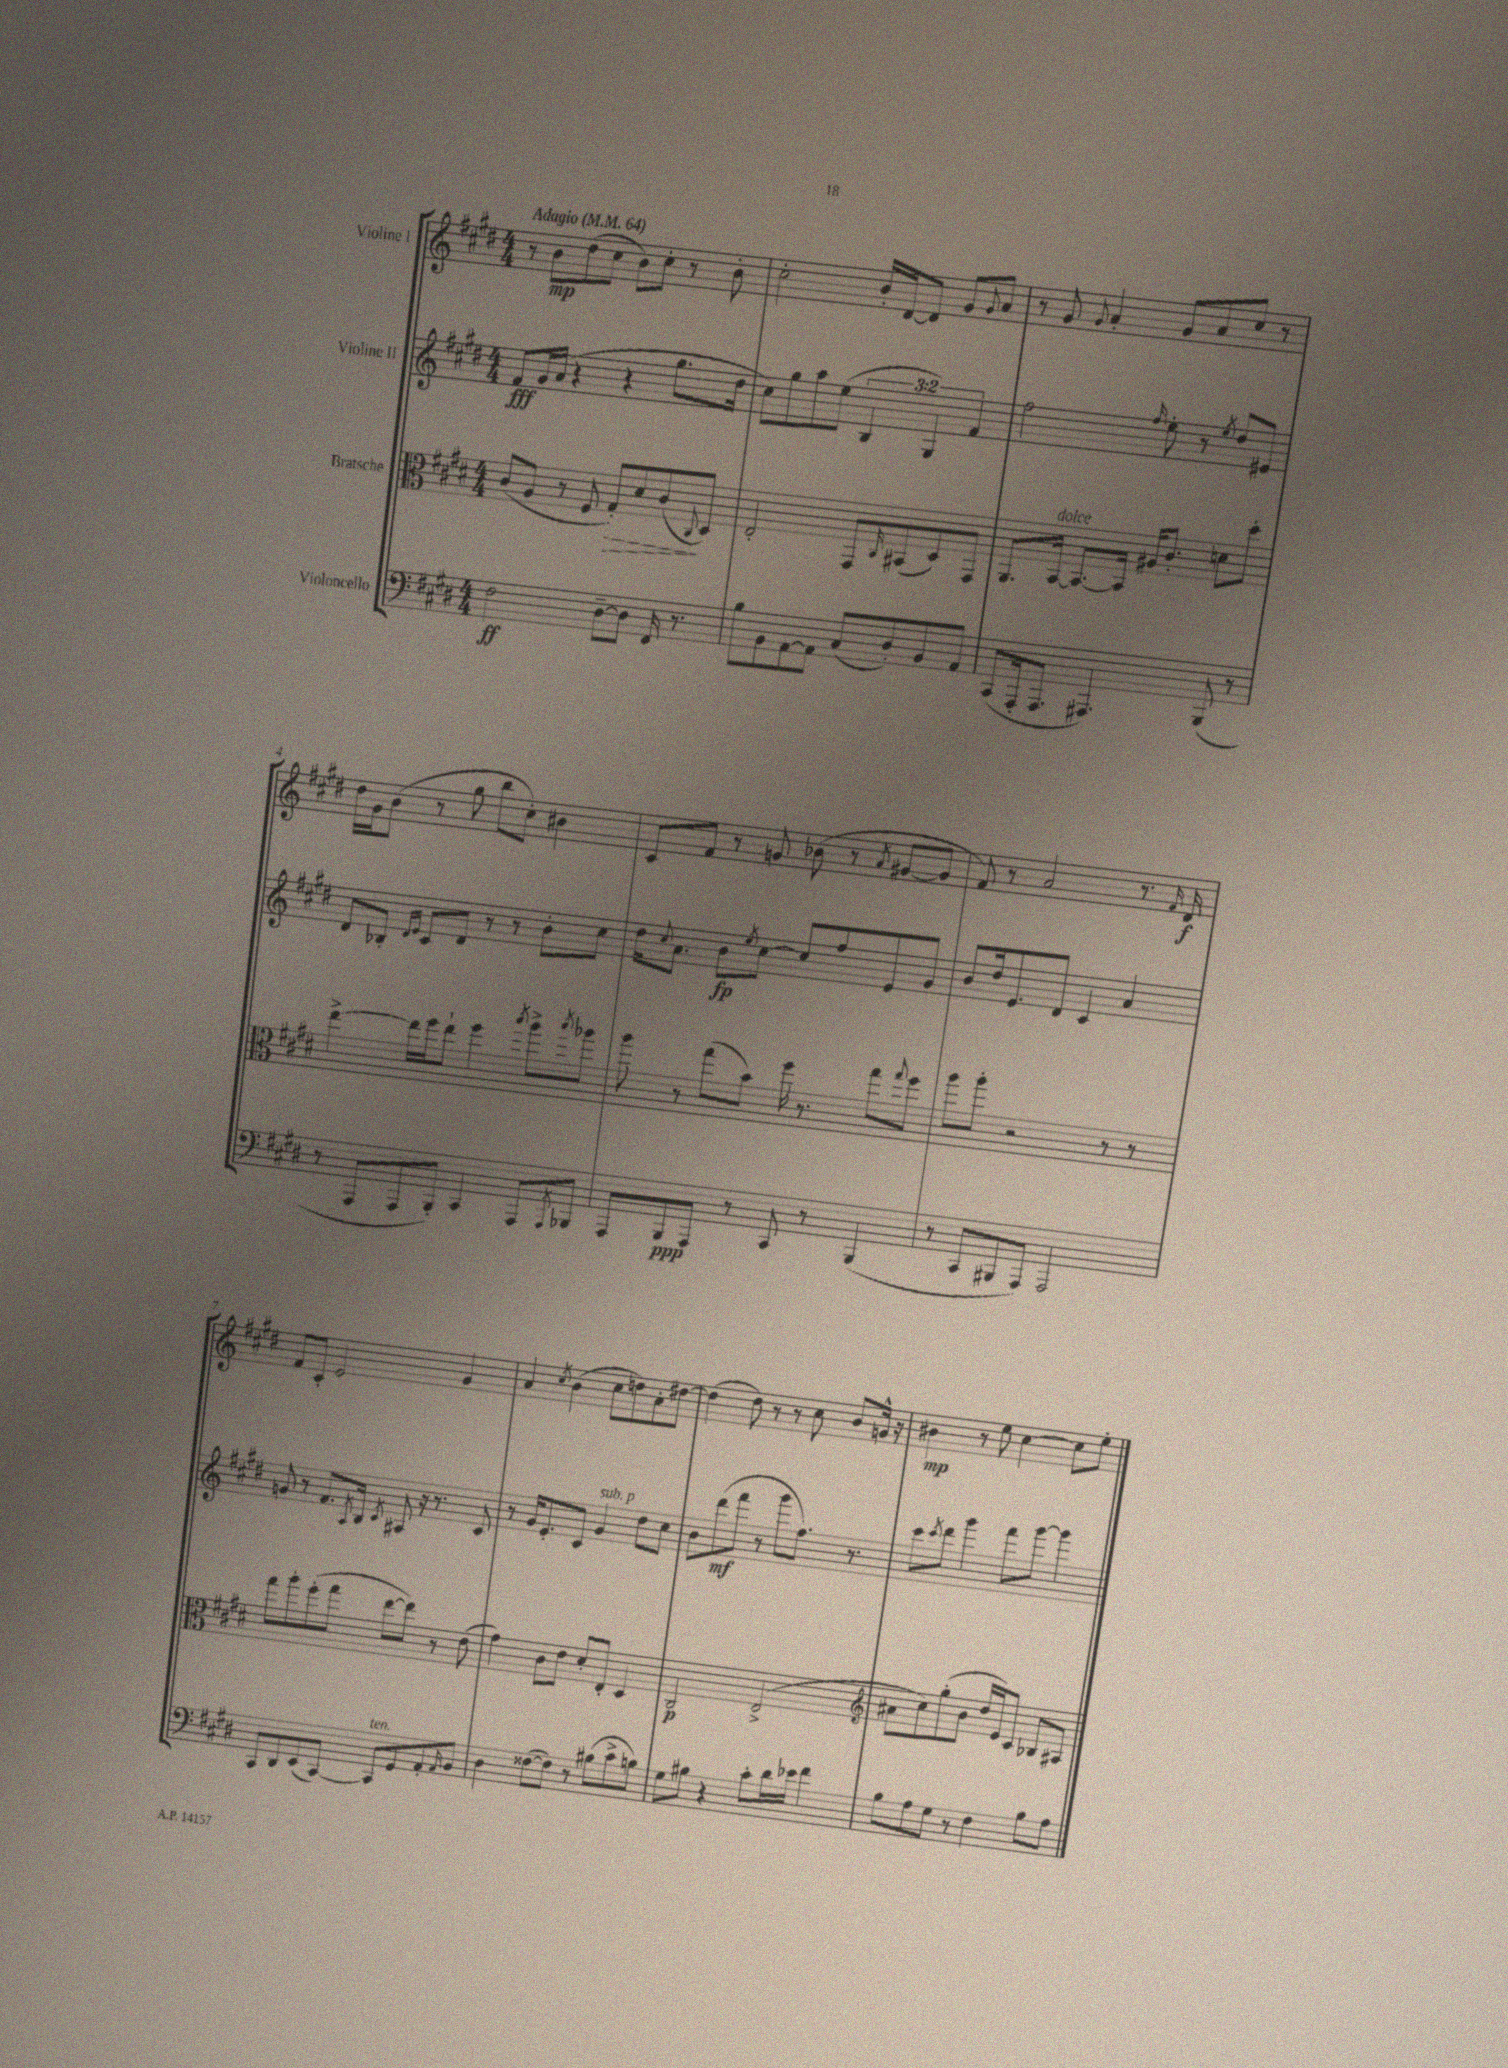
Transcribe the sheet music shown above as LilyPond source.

<<
\new StaffGroup <<
\new Staff = "s0" \with { instrumentName = "Violine I" } {
    \clef treble \key e \major \numericTimeSignature \time 4/4 \tempo "Adagio" 4 = 64
    r8 b'8\mp dis''8( cis''8 b'8) cis''8-. r8 b'8-. |
    cis''2-. b'16-. dis'16~ dis'8 gis'8 \appoggiatura { gis'8 } a'8 |
    r8 gis'8 \appoggiatura { gis'8 } a'4-. gis'8 a'8 cis''8 r8 |
    dis''16 gis'16 b'8( r8 gis''8 b''8 cis''8-.) bis'4 |
    cis'8 fis'8 r8 g'8 bes'8( r8 \acciaccatura { a'8 } gis'8~ gis'8 |
    fis'8) r8 a'2 r8. \grace { fis'16 } dis'16\f |
    fis'8 cis'8-. e'2 gis'4 |
    a'4 \acciaccatura { cis''8 } b'4( cis''8 d''8) a'8-. dis''8~ |
    dis''4( dis''8) r8 r8 cis''8 b'8 g'16-^ r16 |
    bis'4\mp r8 e''8 cis''4~ cis''8 e''8-. \bar "|." |
}
\new Staff = "s1" \with { instrumentName = "Violine II" } {
    \clef treble \key e \major \numericTimeSignature \time 4/4 \override Staff.TupletNumber.text = #tuplet-number::calc-fraction-text
    fis'8\fff gis'16 a'16( r4 r4 gis''8. dis''16 |
    cis''8) gis''8 a''8 e''8( \tuplet 3/2 { b4 gis4) fis'4 } |
    fis''2 \grace { fis''16 } e''8-. r8 \acciaccatura { e''8 } dis''8 eis'8 |
    dis'8 bes8-. \grace { dis'16 e'16 } cis'8 dis'8 r8 r8 b'8-. cis''8 |
    dis''16 \appoggiatura { cis''8 } a'8. b'8\fp \acciaccatura { e''8 } cis''8~ cis''8 fis''8 e'8 gis'8 |
    b'8 dis''16 e'8. dis'8 cis'4 a'4 |
    g'8 r8 fis'8. \acciaccatura { a8 } b16 \acciaccatura { cis'8 } ais8 r16 r8. cis'8 |
    r8 gis'16 e'8.-. cis'8 gis'4^\markup { \italic "sub. p" } dis''8 cis''8 |
    b'8 dis'''8\mf( fis'''8 r8 gis'''8 fis''8.) r8. |
    cis'''8 \acciaccatura { cis'''8 } dis'''8 gis'''4 fis'''8 gis'''8~ gis'''4 \bar "|." |
}
\new Staff = "s2" \with { instrumentName = "Bratsche" } {
    \clef alto \key e \major \numericTimeSignature \time 4/4
    cis'8( a8 r8 fis8 gis8-.\>) dis'8 cis'8\!( \appoggiatura { cis8 } dis8) |
    e2-. gis,8 \grace { cis16 } bis,8( dis8) gis,8 |
    a,8. b,16~^\markup { \italic "dolce" } b,8.~ b,16 ais16 cis'8.-. d'8 dis''8-. |
    e''4~-> e''16 fis''16 e''8-! fis''4 \acciaccatura { b''8 } a''8-> \acciaccatura { b''8 } aes''8 |
    a''8 r8 gis''8( b'8) fis''16 r8. gis''8 \appoggiatura { gis''8 } fis''8 |
    a''8 a''8-. r2 r8 r8 |
    gis''8 a''8-. fis''8-.( gis''8 e''8~ e''8) r8 e'8( |
    gis'4) cis'8 e'8 dis'8-. e8-. dis4 |
    cis2\p e2->( |
    \clef treble ais'8 cis''8) gis''8-.( b'8 dis''16 e'16) cis'8 bes8 ais8 \bar "|." |
}
\new Staff = "s3" \with { instrumentName = "Violoncello" } {
    \clef bass \key e \major \numericTimeSignature \time 4/4
    fis2\ff dis8~-- dis8 fis,16 r8. |
    b8 b,8 a,8~ a,8 cis8( dis8-.) b,8 a,8 |
    cis,8( a,,16-. a,,8. ais,,4.) b,,8( r8 |
    r8 a,,8 a,,8 b,,8-.) cis,4 a,,8 \acciaccatura { a,,8 } bes,,8 |
    a,,8 b,,8\ppp a,,8 r8 cis,8 r8 b,,4( |
    r8 cis,8 bis,,8 a,,8) a,,2 |
    cis,8 dis,8 e,8( cis,8~) cis,8^\markup { \italic "ten." } gis,8 a,8-. \grace { a,16 } b,8 |
    dis4 fisis8~( fisis8) r8 bis8( cis'8-> b8) |
    gis8 bis8 r4 cis'8-. dis'16 ees'16 fis'4 |
    b8 a8 gis8 r8 fis4 b8 a8 \bar "|." |
}
>>
>>
